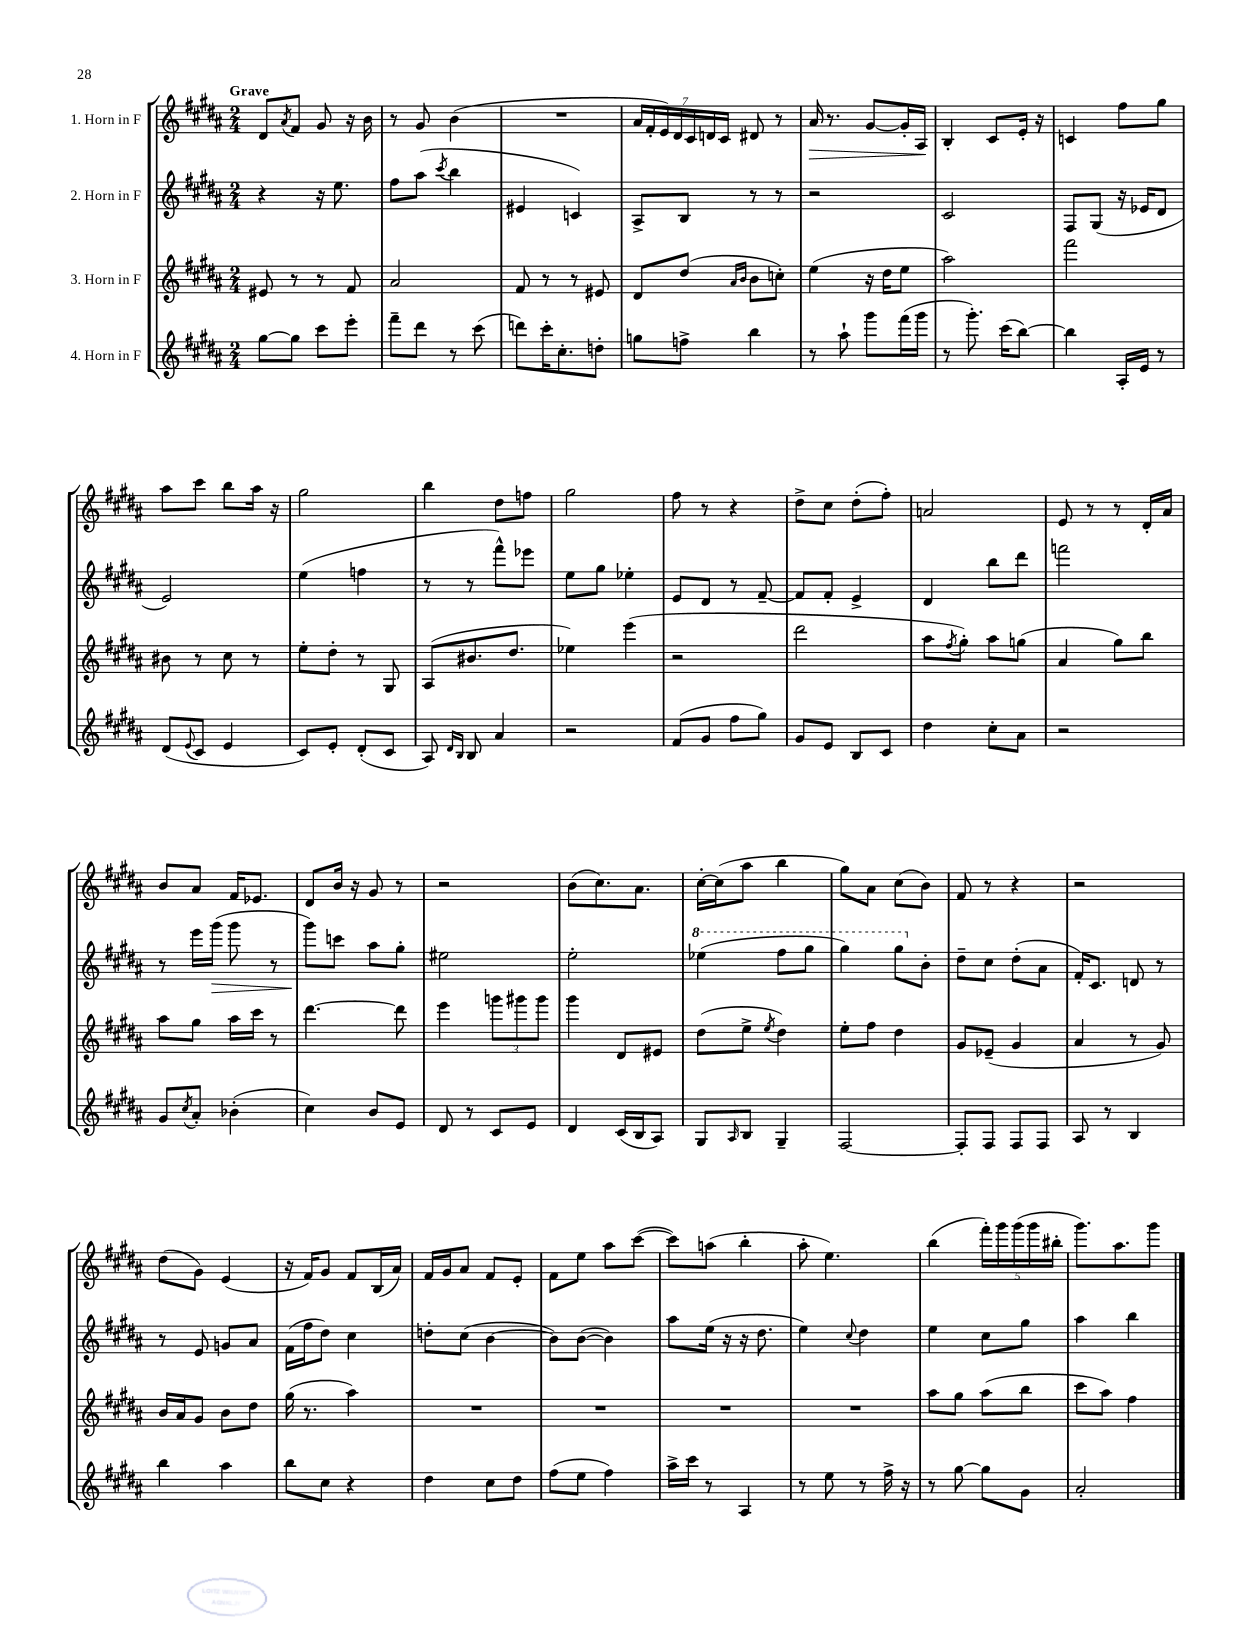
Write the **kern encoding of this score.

**kern	**kern	**kern	**kern
*staff4	*staff3	*staff2	*staff1
*clefG2	*clefG2	*clefG2	*clefG2
*k[f#c#g#d#a#]	*k[f#c#g#d#a#]	*k[f#c#g#d#a#]	*k[f#c#g#d#a#]
*M2/4	*M2/4	*M2/4	*M2/4
[8gg#	8e#	4r	8d#
.	.	.	8qa#
8gg#]	8r	.	8f#
8ccc#	8r	16r	8g#
.	.	8.ee	.
8eee'	8f#	.	16r
.	.	.	16b
=	=	=	=
8fff#~	2a#	8ff#	8r
8ddd#	.	(8aa#	8g#
.	.	8qccc#	.
8r	.	4bb	(4b
(8ccc#	.	.	.
=	=	=	=
8ddd)	8f#	4e#	2r
16ccc#'	8r	.	.
8.cc#'	.	.	.
.	8r	4c)	.
8dd'	8e#	.	.
=	=	=	=
8gg	8d#	8A#^	28a#
.	.	.	28f#'
.	.	.	28e)
.	.	.	28d#
8ff^	(8dd#	8B	.
.	.	.	28c#
.	.	.	28d
.	.	.	28c#
.	16qqa#	.	.
.	16qqb	.	.
4bb	8b	8r	8d#
.	8cc')	8r	8r
=	=	=	=
8r	(4ee	2r	16a#
.	.	.	8.r
8aa#`	.	.	.
8ggg#	16r	.	[8g#
.	16dd#	.	.
(16fff#	8ee	.	16g#']
16ggg#	.	.	16A#
=	=	=	=
8r	2aa#)	2c#	4B'
8.ggg#')	.	.	.
.	.	.	8c#
(16ccc#	.	.	.
[8bb)	.	.	16e'
.	.	.	16r
=	=	=	=
4bb]	2fff#	8F#	4c
.	.	(8G#	.
16A#'	.	16r	8ff#
16e	.	16e-	.
8r	.	8d#	8gg#
=	=	=	=
(8d#	8b#	2e)	8aa#
8qqe	.	.	.
8c#	8r	.	8ccc#
4e	8cc#	.	8bb
.	8r	.	16aa#
.	.	.	16r
=	=	=	=
8c#)	8ee'	(4ee	2gg#
8e'	8dd#'	.	.
(8d#'	8r	4ff	.
8c#	8G#	.	.
=	=	=	=
8A#)	(8A#	8r	4bb
16qqd#	.	.	.
16qqB	.	.	.
8B	8.b#	8r	.
4a#	.	8fff#^^)	8dd#
.	8.dd#	.	.
.	.	8eee-	8ff
=	=	=	=
2r	4ee-)	8ee	2gg#
.	.	8gg#	.
.	(4eee	4ee-'	.
=	=	=	=
(8f#	2r	8e	8ff#
8g#	.	8d#	8r
8ff#	.	8r	4r
8gg#)	.	[8f#~	.
=	=	=	=
8g#	2ddd#	8f#]	8dd#^
8e	.	8f#'	8cc#
8B	.	4e^	(8dd#'
8c#	.	.	8ff#')
=	=	=	=
4dd#	8aa#	4d#	2a
.	8qff#	.	.
.	8gg#')	.	.
8cc#'	8aa#	8bb	.
8a#	(8gg	8ddd#	.
=	=	=	=
2r	4a#	2fff	8e
.	.	.	8r
.	8gg#)	.	8r
.	8bb	.	16d#'
.	.	.	16a#
=	=	=	=
8g#	8aa#	8r	8b
8qcc#	.	.	.
8a#'	8gg#	16eee	8a#
.	.	(16ggg#	.
(4b-'	16aa#	8ggg#	16f#
.	16ccc#	.	8.e-
.	8r	8r	.
=	=	=	=
4cc#)	[4.ddd#	8ggg#)	8d#
.	.	8ccc	16b
.	.	.	16r
8b	.	8aa#	8g#
8e	8ddd#]	8gg#'	8r
=	=	=	=
8d#	4eee	2ee#	2r
8r	.	.	.
8c#	12ggg	.	.
.	12ggg#	.	.
8e	.	.	.
.	12ggg#	.	.
=	=	=	=
4d#	4ggg#	2ee'	(8b
.	.	.	8.cc#)
(16c#	8d#	.	.
16B	.	.	8.a#
8A#)	8e#	.	.
=	=	=	=
8G#	(8dd#	(4eee-	[16cc#'
.	.	.	(16cc#]
16qqA#	.	.	.
8B	8ee^	.	8aa#
.	8qee	.	.
4G#~	4dd#)	8fff#	4bb
.	.	8ggg#	.
=	=	=	=
[2F#	8ee'	4ggg#)	8gg#)
.	8ff#	.	8a#
.	4dd#	8ggg#	(8cc#
.	.	8b'	8b)
=	=	=	=
8F#']	8g#	8dd#~	8f#
8F#	(8e-~	8cc#	8r
8F#	4g#	(8dd#'	4r
8F#	.	8a#	.
=	=	=	=
8A#	4a#	16f#')	2r
.	.	8.c#	.
8r	.	.	.
4B	8r	8d	.
.	8g#)	8r	.
=	=	=	=
4bb	16b	8r	(8dd#
.	16a#	.	.
.	8g#	8e	8g#)
4aa#	8b	8g	(4e
.	8dd#	8a#	.
=	=	=	=
8bb	(16gg#	(16f#	16r
.	8.r	16ff#	16f#)
8cc#	.	8dd#)	8g#
4r	4aa#)	4cc#	8f#
.	.	.	(16B
.	.	.	16a#)
=	=	=	=
4dd#	2r	8dd'	16f#
.	.	.	16g#
.	.	(8cc#	8a#
8cc#	.	[4b	8f#
8dd#	.	.	8e'
=	=	=	=
(8ff#	2r	8b])	8f#
8ee	.	([8b	8ee
4ff#)	.	4b])	8aa#
.	.	.	([8ccc#
=	=	=	=
16aa#^	2r	8aa#	8ccc#])
16ccc#	.	.	.
8r	.	(16ee	(8aa
.	.	16r	.
4A#	.	16r	4bb'
.	.	8.dd#	.
=	=	=	=
8r	2r	4ee)	8aa#'
8ee	.	.	4.ee)
.	.	8qqcc#	.
8r	.	4dd#	.
16ff#^	.	.	.
16r	.	.	.
=	=	=	=
8r	8aa#	4ee	(4bb
[8gg#	8gg#	.	.
8gg#]	(8aa#	8cc#	20fff#')
.	.	.	20ggg#
.	.	.	(20ggg#
8g#	8bb	8gg#	.
.	.	.	20ggg#
.	.	.	20bb#'
=	=	=	=
2a#'	8ccc#	4aa#	8.ggg#)
.	8aa#)	.	.
.	.	.	8.aa#
.	4ff#	4bb	.
.	.	.	8ggg#
==	==	==	==
*-	*-	*-	*-
